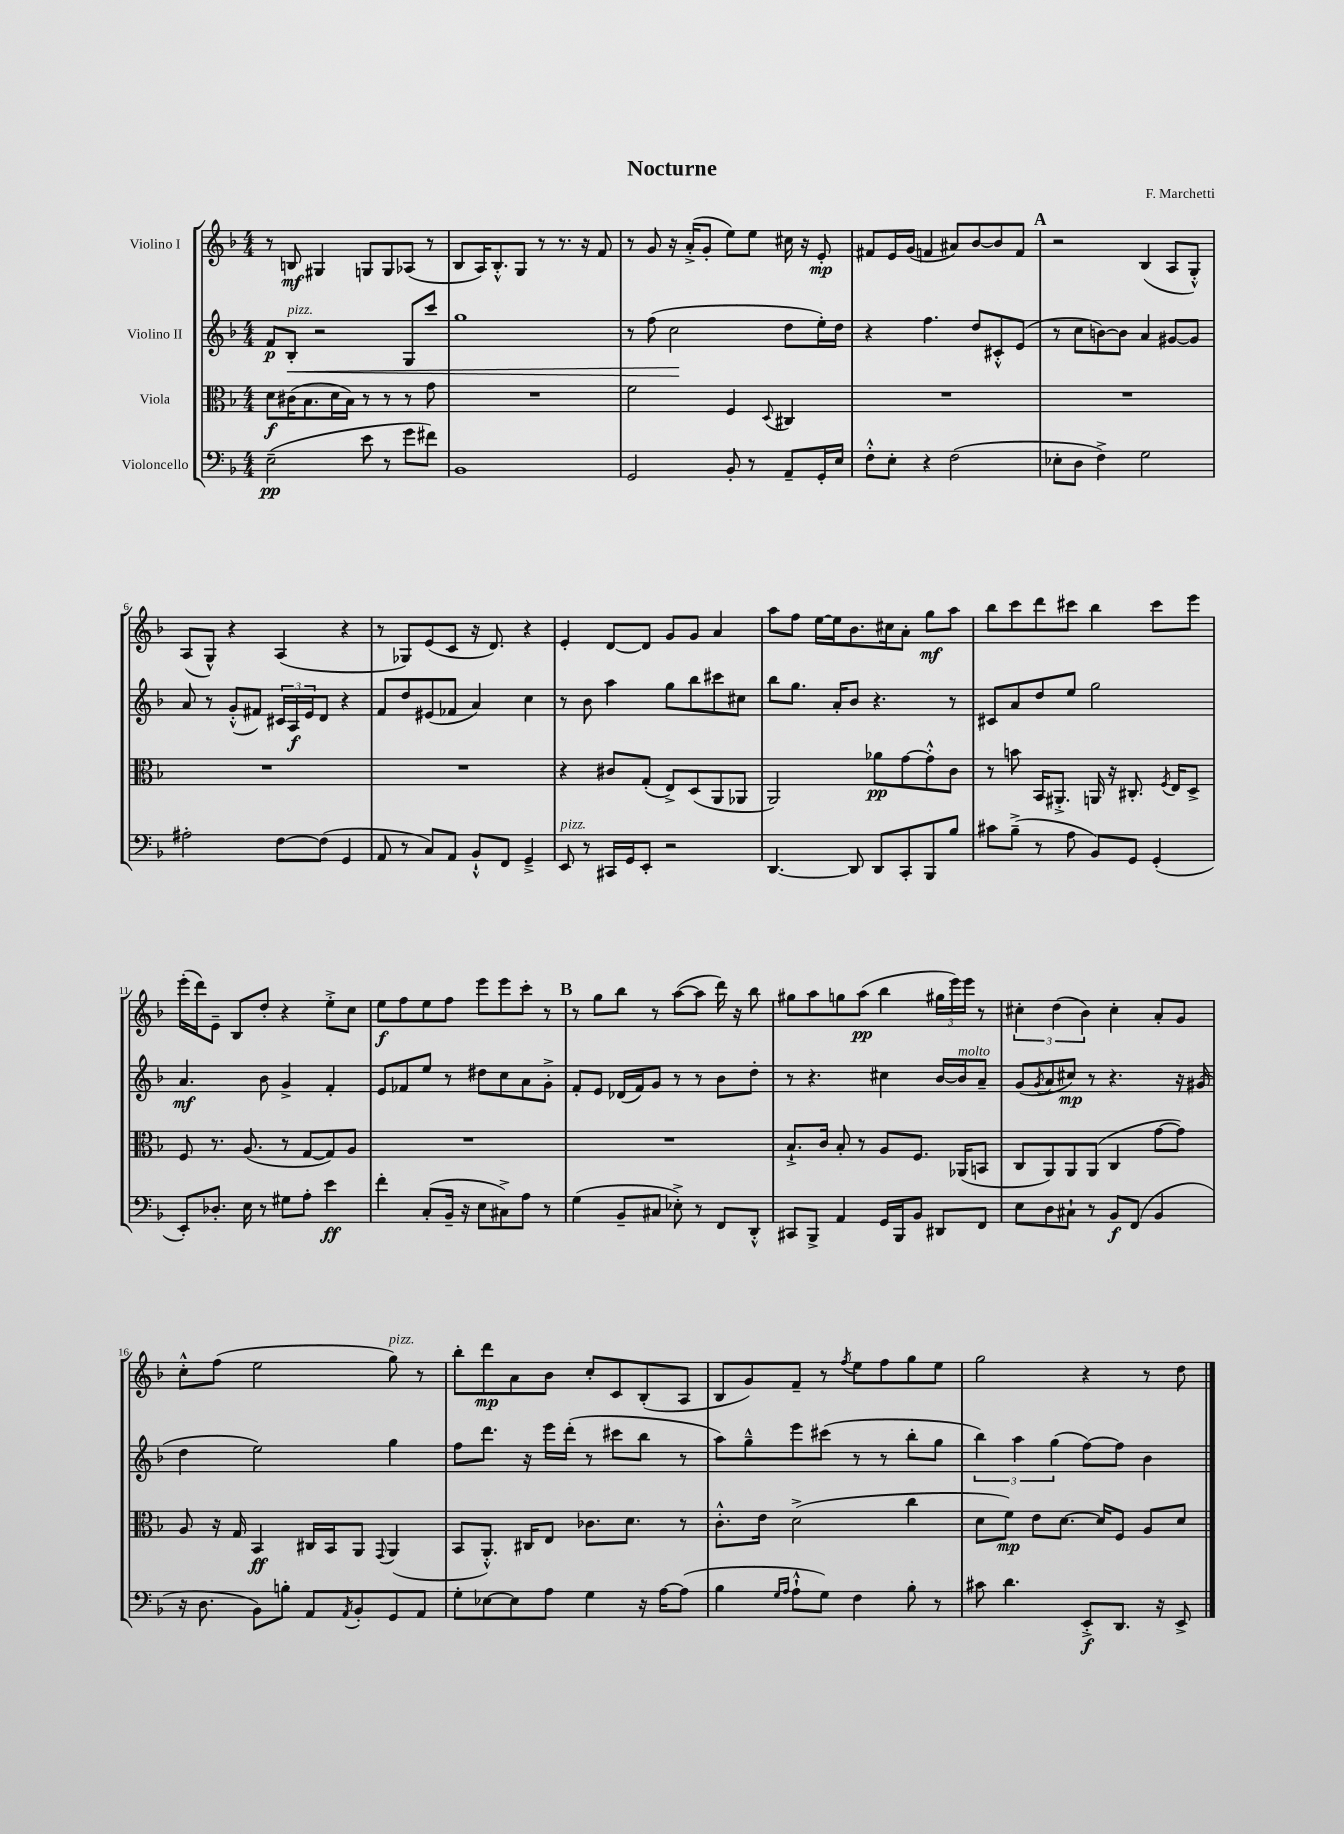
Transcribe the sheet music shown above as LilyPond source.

\header { title = "Nocturne" composer = "F. Marchetti" }
<<
\new StaffGroup <<
\new Staff = "s0" \with { instrumentName = "Violino I" } {
    \clef treble \key f \major \numericTimeSignature \time 4/4
    r8 b8\mf gis4 g8 g8 aes8( r8 |
    bes8 a16) bes8.-.-^ g8 r8 r8. r16 f'8 |
    r8 g'8 r16 a'16-.->( g'8-. e''8) e''8 cis''16 r16 e'8-.\mp |
    fis'8 e'16 g'16( f'4 ais'8) bes'8~ bes'8 f'8 |
    \mark \markup { \bold "A" } r2 bes4( a8 g8-.-^) |
    a8( g8-^) r4 a4( r4 |
    r8 ges8) e'8( c'8 r16 d'8.) r4 |
    e'4-. d'8~ d'8 g'8 g'8 a'4 |
    a''8 f''8 e''16~ e''16 bes'8. cis''16 a'8-. g''8\mf a''8 |
    bes''8 c'''8 d'''8 cis'''8 bes''4 cis'''8 e'''8 |
    e'''16-.( d'''16) e'8-- bes8 d''8-. r4 e''8-.-> c''8 |
    e''8\f f''8 e''8 f''8 e'''8 e'''8 c'''8-. r8 |
    \mark \markup { \bold "B" } r8 g''8 bes''8 r8 a''8~( a''8 d'''16) r16 bes''8 |
    gis''8 a''8 g''8 a''8\pp( bes''4 \tuplet 3/2 { gis''16 e'''16) e'''16 } r8 |
    \tuplet 3/2 { cis''4-. d''4( bes'4) } cis''4-. a'8-. g'8 |
    c''8-.-^ f''8( e''2 g''8^\markup { \italic "pizz." }) r8 |
    bes''8-. d'''8\mp a'8 bes'8 c''8-. c'8 bes8-.( a8 |
    bes8 g'8) f'8-- r8 \acciaccatura { f''8 } e''8 f''8 g''8 e''8 |
    g''2 r4 r8 d''8 \bar "|." |
}
\new Staff = "s1" \with { instrumentName = "Violino II" } {
    \clef treble \key f \major \numericTimeSignature \time 4/4
    f'8\p bes8-.\<^\markup { \italic "pizz." } r2 g8 c'''8 |
    g''1 |
    r8 f''8( c''2\! d''8 e''16-.) d''16 |
    r4 f''4. d''8 cis'8-.-^ e'8( |
    \mark \markup { \bold "A" } r8 c''8 b'8~) b'8 a'4 gis'8~ gis'8 |
    a'8 r8 g'8-.-^( fis'8) \tuplet 3/2 { cis'16 a16\f e'16 } d'8 r4 |
    f'8 d''8 eis'8( fes'8 a'4) c''4 |
    r8 bes'8 a''4 g''8 bes''8 cis'''8 cis''8 |
    bes''8 g''8. a'16-. bes'8 r4. r8 |
    cis'8 a'8 d''8 e''8 g''2 |
    a'4.\mf bes'8 g'4-> f'4-. |
    e'8 fes'8 e''8 r8 dis''8 c''8 a'8 g'8-.-> |
    \mark \markup { \bold "B" } f'8-. e'8 des'16( f'16) g'8 r8 r8 bes'8 d''8-. |
    r8 r4. cis''4 bes'16~ bes'16^\markup { \italic "molto" } a'8-- |
    g'8( \acciaccatura { g'8 } a'8 cis''8\mp) r8 r4. r16 gis'16( |
    d''4 e''2) g''4 |
    f''8 d'''8. r16 e'''16 d'''16-.( r8 cis'''8 bes''8 r8 |
    a''8) g''8---^ e'''8 cis'''8( r8 r8 bes''8-. g''8 |
    \tuplet 3/2 { bes''4) a''4 g''4( } f''8~) f''8 bes'4 \bar "|." |
}
\new Staff = "s2" \with { instrumentName = "Viola" } {
    \clef alto \key f \major \numericTimeSignature \time 4/4
    d'8\f cis'16( bes8. d'16 bes16) r8 r8 r8 g'8 |
    R1 |
    f'2 f4 \appoggiatura { d8 } cis4 |
    R1 |
    \mark \markup { \bold "A" } R1 |
    R1 |
    R1 |
    r4 cis'8 g8-.( e8->) d8( a,8 aes,8 |
    a,2) aes'8\pp g'8~ g'8-.-^ c'8 |
    r8 b'8 bes,16 ais,8.-.-> a,16 r16 cis8.-. \acciaccatura { f8 } e16 d8-> |
    f8 r8. a8.( r8 g8~ g8) a8 |
    R1 |
    \mark \markup { \bold "B" } R1 |
    bes8.-!-> c'16 bes8-. r8 a8 f8. aes,16( b,8 |
    c8 a,8) a,8 a,8( c4 g'8~ g'8) |
    a8 r16 g16 bes,4\ff cis16 bes,16 a,8 \appoggiatura { g,8 } a,4( |
    bes,8 a,8.-.-^) cis16 e8 ces'8. d'8. r8 |
    c'8.-.-^ e'16 d'2->( c''4 |
    d'8 f'8\mp) e'8 d'8.~ d'16 f8 a8 d'8 \bar "|." |
}
\new Staff = "s3" \with { instrumentName = "Violoncello" } {
    \clef bass \key f \major \numericTimeSignature \time 4/4
    e2--\pp( e'8 r8 g'8 fis'8) |
    bes,1 |
    g,2 bes,8-. r8 a,8-- g,16-. e16 |
    f8-.-^ e8-. r4 f2( |
    \mark \markup { \bold "A" } ees8-. d8 f4->) g2 |
    ais2-. f8~ f8( g,4 |
    a,8 r8 c8) a,8 bes,8-!-^ f,8 g,4---> |
    e,8^\markup { \italic "pizz." } r8 cis,16 g,16 e,8-. r2 |
    d,4.~ d,8 d,8 c,8-. bes,,8 bes8 |
    cis'8 bes8--->( r8 a8 bes,8) g,8 g,4-.( |
    e,8-.) des8.-. e16 r8 gis8 a8-. e'4\ff |
    f'4-. c8-.( bes,16-- r16 e8 cis8->) a8 r8 |
    \mark \markup { \bold "B" } g4( bes,8-- cis8 ees8-.->) r8 f,8 d,8-.-^ |
    cis,8 bes,,8-> a,4 g,16 bes,,16 bes,8 dis,8 f,8 |
    e8 d8 cis8-! r8 bes,8\f f,8( bes,4 |
    r16 d8. bes,8) b8-. a,8 \acciaccatura { a,8 } bes,8-. g,8 a,8 |
    g8-. ees8~ ees8 a8 g4 r16 a16~ a8( |
    bes4 \grace { g16 a16 } a8-!-^ g8) f4 bes8-. r8 |
    cis'8 d'4. e,8-.->\f d,8. r16 e,8-> \bar "|." |
}
>>
>>
